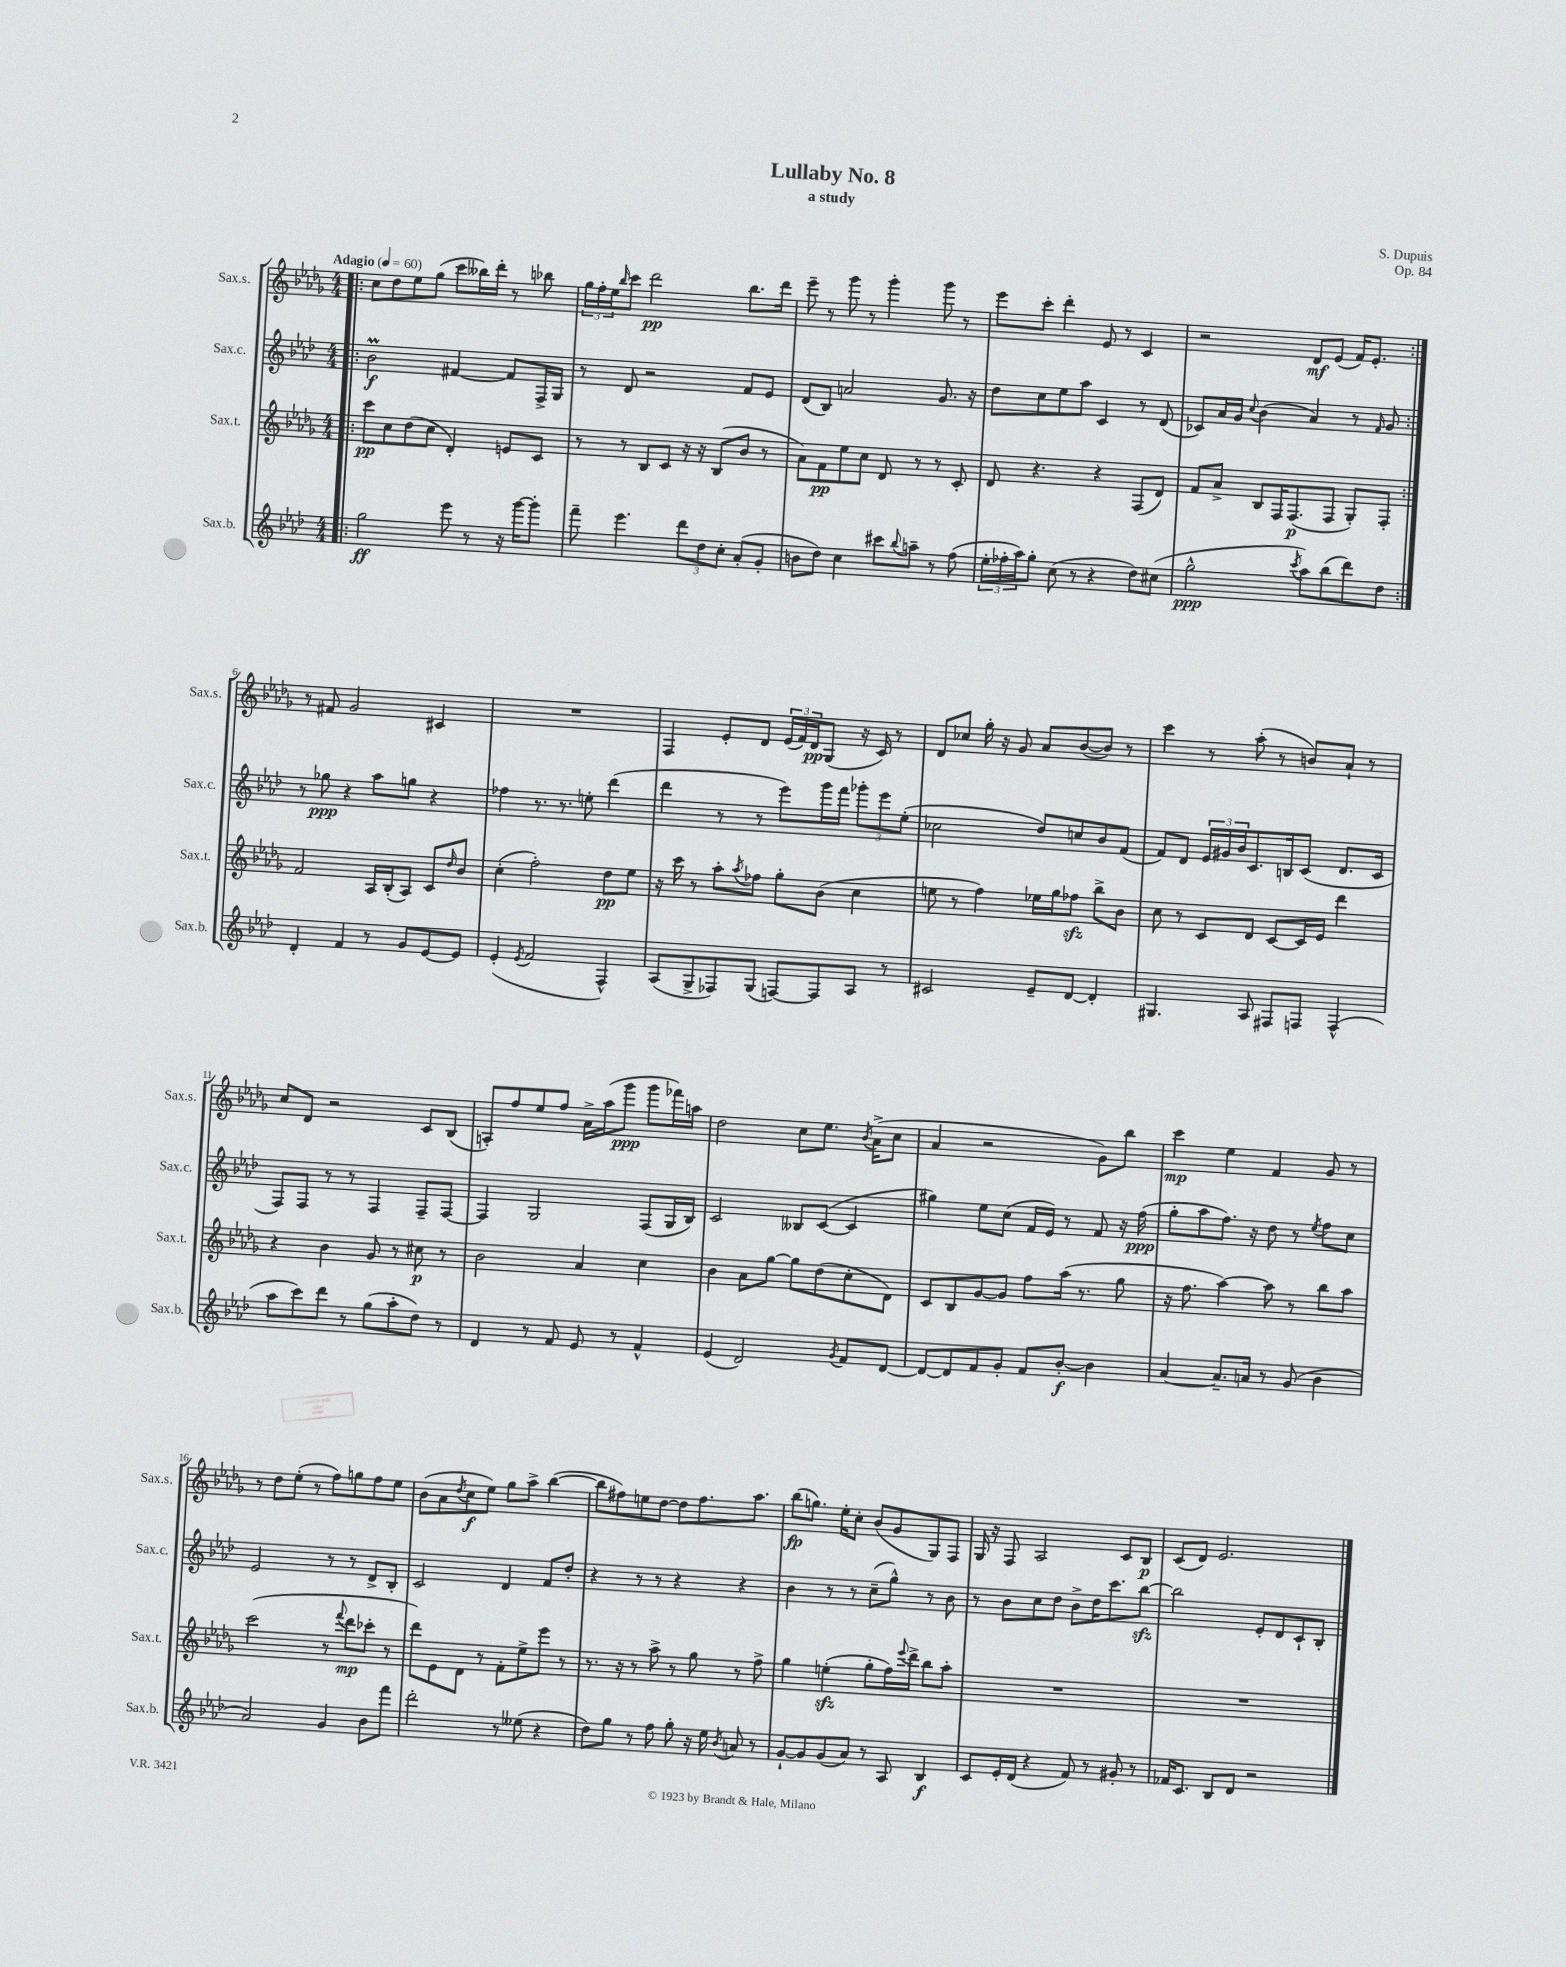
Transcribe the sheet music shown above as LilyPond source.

\header { title = "Lullaby No. 8" composer = "S. Dupuis" subtitle = "a study" opus = "Op. 84" }
<<
\new StaffGroup <<
\new Staff = "s0" \with { instrumentName = "Sax.s." shortInstrumentName = "Sax.s." } {
    \clef treble \key des \major \numericTimeSignature \time 4/4 \tempo "Adagio" 4 = 60
    \repeat volta 2 { \bar ".|:" c''8 des''8 ees''8 ges''8( c'''8 beses''16) des'''16-. r8 bes''8 |
    \tuplet 3/2 { ges''16 f''16-. ees''16 } \grace { bes''16 } c'''8 des'''2\pp bes''8. des'''16 |
    ees'''8-- r8 ges'''8 r8 ges'''4-. ges'''8 r8 |
    ees'''8 c'''8-. des'''4-. ees'8 r8 c'4 |
    r2 des'8\mf ees'8( f'16) ees'8.-. | }
    r8 fis'8 ges'2 cis'4 |
    R1 |
    f4 ees'8-. des'8 \tuplet 3/2 { ees'16( f'16) des'16\pp } ges8( r16 c'16) r8 |
    des'8 ces''8 ges''16-. r16 ges'8 aes'8 bes'8~( bes'8) r8 |
    c'''4 r8 aes''8-.( r8 b'8) aes'8-! r8 |
    c''8 des'8 r2 c'8 bes8( |
    a8-.) f''8 ees''8 f''8 aes'16-> aes''16( ges'''8\ppp ges'''8 fes'''16) a''16 |
    des''2 c''8 ees''8. \acciaccatura { bes'8 } aes'16->( c''8 |
    aes'4 r2 ges'8) bes''8 |
    c'''4\mp ees''4 f'4 ges'8 r8 |
    r8 des''8 ees''8-.( r8 f''8) g''8 f''8 ees''8 |
    bes'8( aes'8 \acciaccatura { des''8 } c''8\f ees''8) ges''8 aes''8-> bes''4~( |
    bes''8 fis''8) e''8 des''8~ des''8 fis''8. aes''8. |
    bes''8\fp( g''8.) ees''16-. c''8-. bes'8( ges'8 ges8) f8 |
    ges16 r16 f8 aes2 c'8 bes8\p |
    c'8( des'8) ees'2. \bar "|." |
}
\new Staff = "s1" \with { instrumentName = "Sax.c." shortInstrumentName = "Sax.c." } {
    \clef treble \key aes \major \numericTimeSignature \time 4/4
    \repeat volta 2 { \bar ".|:" bes'2\prall\f fis'4~ fis'8 f16-> g16 |
    r8 des'8 r2 f'8 ees'8 |
    des'8( bes8) a'2 g'8. r16 |
    des''8 c''8 ees''8 aes''8 c'4 r8 des'8( |
    ces'8) aes'16 g'16 \appoggiatura { c''8 } bes'4( aes'4) r8 \grace { f'16 } g'8 | }
    r8 ges''8\ppp r4 aes''8 g''8 r4 |
    fes''4 r8. r8. e''8-. des'''4( |
    des'''4 r8 r8 ees'''8) g'''16 f'''16 \tuplet 3/2 { ges'''8-. ees'''8 ees''8-.( } |
    ces''2 des''8) c''8 bes'8 f'8( |
    f'8) des'8 \tuplet 3/2 { ees'16 gis'16 bes'16 } c'8. b16 c'8( des'8. c'16 |
    f8) f8 r8 r8 f4 f8-- f8~ |
    f4 g2 f8( g16 bes16) |
    c'2 beses8 c'8~( c'4 |
    gis''4) ees''8 c''8( f'16 ees'16) r8 f'8 r16 f''16\ppp( |
    g''8-. aes''8 f''8.) r16 des''8 r8 \acciaccatura { ees''8 } f''8 c''8 |
    ees'2 r8 r8 des'8-> bes8-. |
    c'2 des'4 f'8 des''8-. |
    r4 r8 r8 r4 r4 |
    bes'4 r8 r8 c''8--( g''8-^) r8 bes'8 |
    r8 bes'8 c''8 des''8 bes'8-> des''16 c'''8. bes''8~\sfz |
    bes''2 ees'8-. des'8 c'8-! bes8-. \bar "|." |
}
\new Staff = "s2" \with { instrumentName = "Sax.t." shortInstrumentName = "Sax.t." } {
    \clef treble \key des \major \numericTimeSignature \time 4/4
    \repeat volta 2 { \bar ".|:" c'''8\pp c''8 des''8( c''8 des'4-.) e'8 c'8 |
    r8 r8 bes8 c'8 r16 r16 bes8( bes'8 r8 |
    aes'8) f'8\pp ees''8 c''8 des'8 r8 r8 c'8-. |
    des'8 r4. r4 f8( des'8) |
    f'8 aes'8-> bes8 f16 f8.\p( f8 ges8-.) f8-. | }
    f'2 aes16 bes16-.( aes8) c'8 \grace { des''16 } bes'8 |
    c''4-.( f''2-.) des''8\pp ees''8 |
    r16 c'''16 r8 aes''8-. \acciaccatura { aes''8 } fes''8 ges''8-. bes'8( c''4 |
    e''8 r8 f''4) ees''16 ges''16 fes''8\sfz bes''8-> bes'8 |
    c''8 r8 c'8 des'8 c'8~ c'16 ees'16 des'''4 |
    r4 bes'4 ges'8 r8 cis''8\p r8 |
    bes'2 aes'4 c''4 |
    bes'4 aes'8 ges''8~ ges''8 des''8( c''8-. des'8) |
    c'8 bes8 ges'8~ ges'8 f''8 aes''16( r8. ges''8 |
    r16 f''8. aes''4~) aes''8 r8 bes''8 aes''8 |
    c'''2( r8 \appoggiatura { f'''8 } des'''8\mp ces'''8-. r8 |
    des'''8) ees'8 des'8 r8 f'8-. ees''8-> ees'''8 r8 |
    r8. r16 r8 aes''8-> r8 ges''8 r8 f''8-> |
    ges''4 e''4-.\sfz( ges''8-. f''16) \appoggiatura { ees'''8 } des'''16-> bes''8 aes''8-. |
    R1 |
    R1 \bar "|." |
}
\new Staff = "s3" \with { instrumentName = "Sax.b." shortInstrumentName = "Sax.b." } {
    \clef treble \key aes \major \numericTimeSignature \time 4/4
    \repeat volta 2 { \bar ".|:" g''2\ff ees'''8 r8 r16 g'''16~ g'''8-. |
    f'''8-- ees'''4. \tuplet 3/2 { des'''8 des''8 c''8-. } aes'8-.( g'8-. |
    b'8 des''8) c''4 cis'''8 \appoggiatura { bes''8 } a''8-- r8 f''8( |
    \tuplet 3/2 { ees''16-. fes''16-. aes''16) } g''8-. c''8( r8 r4 des''8) cis''8( |
    g''2-^\ppp \acciaccatura { c'''8 } aes''8) bes''8( des'''8) des''8 | }
    des'4-. f'4 r8 g'8 ees'8~ ees'8 |
    ees'4-.( \acciaccatura { ees'8 } f'2 f4-^) |
    aes8( g8-> fes8) g8( f8~) f8 aes8 r8 |
    cis'2 ees'8-- des'8~ des'4-. |
    gis4. aes8 fis8 f8 f4-^( |
    aes''8 c'''8) des'''8 r8 g''8( aes''8-. des''8) r8 |
    des'4 r8 f'8 ees'8 r8 f'4-^ |
    ees'4( des'2) \acciaccatura { g'8 } f'8 des'8~ |
    des'8~ des'8 f'8 g'8-. f'8 bes'8~-.\f bes'4 |
    aes'4~ aes'8.-- a'16 r8 g'8( bes'4 |
    aes'2) g'4 bes'8 f'''8 |
    des'''2-. r8 eeses''8( r4 |
    des''8) g''8 r8 f''8 g''8-. r16 ees''16 \acciaccatura { bes'8 } a'8 r8 |
    g'8~-! g'8 g'8( aes'8) r8 aes8 bes4\f |
    c'8 ees'16-. des'16( r4 f'8) r8 gis'8-. r8 |
    fes'16 c'8. bes8 des'8 r2 \bar "|." |
}
>>
>>
